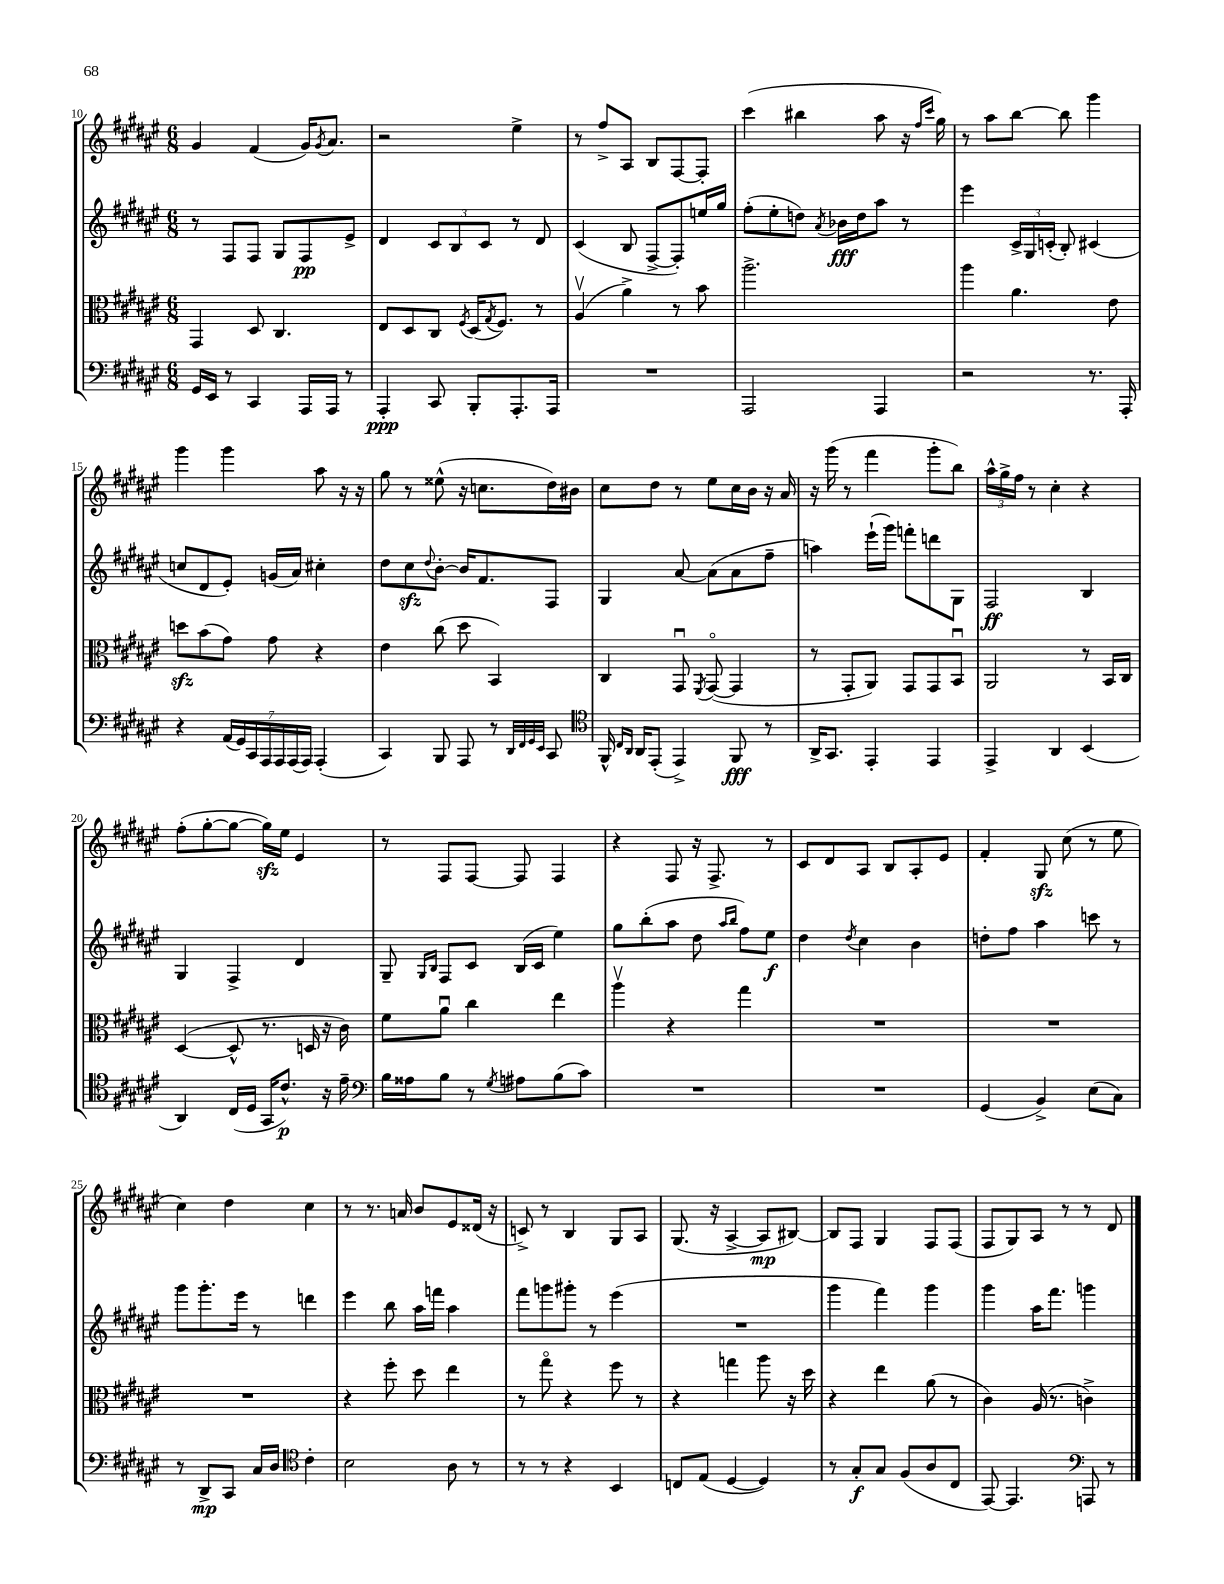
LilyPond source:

<<
\new StaffGroup <<
\new Staff = "s0" {
    \clef treble \key fis \major \numericTimeSignature \time 6/8
    gis'4 fis'4( gis'16) \acciaccatura { gis'8 } ais'8. |
    r2 eis''4-> |
    r8 fis''8-> ais8 b8 fis8~ fis8-. |
    cis'''4( bis''4 ais''8 r16 \grace { fis''16 cis'''16 } gis''16) |
    r8 ais''8 b''8~ b''8 gis'''4 |
    gis'''4 gis'''4 ais''8 r16 r16 |
    gis''8 r8 eisis''8-^( r16 c''8. dis''16) bis'16 |
    cis''8 dis''8 r8 eis''8 cis''16 b'16 r16 ais'16 |
    r16 gis'''16( r8 fis'''4 gis'''8-. b''8) |
    \tuplet 3/2 { ais''16-^ gis''16-> fis''16 } r8 cis''4-. r4 |
    fis''8-.( gis''8~-. gis''8~ gis''16\sfz) eis''16 eis'4 |
    r8 fis8 fis8~ fis8 fis4 |
    r4 fis8 r16 fis8.-> r8 |
    cis'8 dis'8 ais8 b8 ais8-. eis'8 |
    fis'4-. gis8\sfz cis''8( r8 eis''8 |
    cis''4) dis''4 cis''4 |
    r8 r8. a'16 b'8 eis'8 disis'16( r16 |
    c'8->) r8 b4 gis8 ais8 |
    gis8.( r16 ais4~-> ais8\mp bis8~) |
    bis8 fis8 gis4 fis8 fis8( |
    fis8 gis8) ais8 r8 r8 dis'8 \bar "|." |
}
\new Staff = "s1" {
    \clef treble \key fis \major \numericTimeSignature \time 6/8
    r8 fis8 fis8 gis8 fis8\pp eis'8-> |
    dis'4 \tuplet 3/2 { cis'8 b8 cis'8 } r8 dis'8 |
    cis'4( b8 fis8~-> fis8-.) e''16 gis''16 |
    fis''8-.( eis''8-. d''8) \acciaccatura { ais'8 } bes'16\fff d''16 ais''8 r8 |
    eis'''4 \tuplet 3/2 { cis'16-> gis16 c'16-.( } b8-.) cis'4( |
    c''8 dis'8 eis'8-.) g'16( ais'16) cis''4-. |
    dis''8 cis''8\sfz \appoggiatura { dis''8 } b'8~-. b'16 fis'8. fis8 |
    gis4 ais'8~ ais'8( ais'8 fis''8-- |
    a''4) eis'''16-!( gis'''16) f'''8-. d'''8 gis8 |
    fis2\ff b4 |
    gis4 fis4-> dis'4 |
    gis8-- \grace { gis16 b16 } fis8 cis'8 b16( cis'16 eis''4) |
    gis''8 b''8-.( ais''8 dis''8 \grace { ais''16 b''16 } fis''8) eis''8\f |
    dis''4 \acciaccatura { dis''8 } cis''4 b'4 |
    d''8-. fis''8 ais''4 c'''8 r8 |
    gis'''8 gis'''8.-. eis'''16 r8 d'''4 |
    eis'''4 b''8 ais''16 f'''16 ais''4 |
    fis'''8 g'''8 gis'''8-. r8 eis'''4( |
    R2. |
    gis'''4 fis'''4) gis'''4 |
    gis'''4 ais''16 fis'''8. g'''4 \bar "|." |
}
\new Staff = "s2" {
    \clef alto \key fis \major \numericTimeSignature \time 6/8
    gis,4 dis8 cis4. |
    eis8 dis8 cis8 \acciaccatura { fis8 } dis16( \acciaccatura { gis8 } fis8.) r8 |
    ais4\upbow( ais'4->) r8 b'8 |
    ais''2.-> |
    ais''4 ais'4. eis'8 |
    d''8\sfz b'8( gis'8) gis'8 r4 |
    eis'4 cis''8( dis''8 b,4) |
    cis4 gis,8\downbow \acciaccatura { fis,8 } gis,8~\flageolet( gis,4 |
    r8 gis,8-. ais,8) gis,8 gis,8 b,8\downbow |
    ais,2 r8 b,16 cis16 |
    dis4~( dis8-^ r8. d16 r16 cis'16) |
    fis'8 ais'8\downbow cis''4 eis''4 |
    ais''4\upbow r4 gis''4 |
    R2. |
    R2. |
    R2. |
    r4 fis''8-. dis''8 eis''4 |
    r8 gis''8\flageolet r4 fis''8 r8 |
    r4 g''4 ais''8 r16 dis''16 |
    r4 eis''4 ais'8( r8 |
    cis'4) ais16( r8. c'4->) \bar "|." |
}
\new Staff = "s3" {
    \clef bass \key fis \major \numericTimeSignature \time 6/8
    gis,16 eis,16 r8 cis,4 ais,,16 ais,,16 r8 |
    ais,,4-.\ppp cis,8 b,,8-. ais,,8.-. ais,,16 |
    R2. |
    ais,,2 ais,,4 |
    r2 r8. ais,,16-. |
    r4 \tuplet 7/4 { ais,16( gis,16) cis,16 ais,,16 ais,,16 ais,,16( ais,,16) } ais,,4-.( |
    cis,4) b,,8 ais,,8 r8 \grace { dis,32 fis,32 gis,32 eis,32 } cis,8 |
    \clef tenor fis,16-^ \grace { cis16 ais,16 } ais,16 eis,8-.( eis,4->) fis,8\fff r8 |
    ais,16-> gis,8. eis,4-. eis,4 |
    eis,4-> ais,4 b,4( |
    ais,4) cis16( dis16 gis,16 cis'8.-^\p) r16 eis'16-- |
    \clef bass b16 aisis16 b8 r8 \acciaccatura { gis8 } ais8 b8( cis'8) |
    R2. |
    R2. |
    gis,4( b,4->) eis8( cis8) |
    r8 dis,8->\mp cis,8 cis16 dis16 \clef tenor cis'4-. |
    b2 ais8 r8 |
    r8 r8 r4 b,4 |
    c8 eis8( dis4~ dis4) |
    r8 gis8-.\f gis8 fis8( ais8 cis8 |
    eis,8~) eis,4. \clef bass a,,8 r8 \bar "|." |
}
>>
>>
\layout { \context { \Score currentBarNumber = #10 } }
